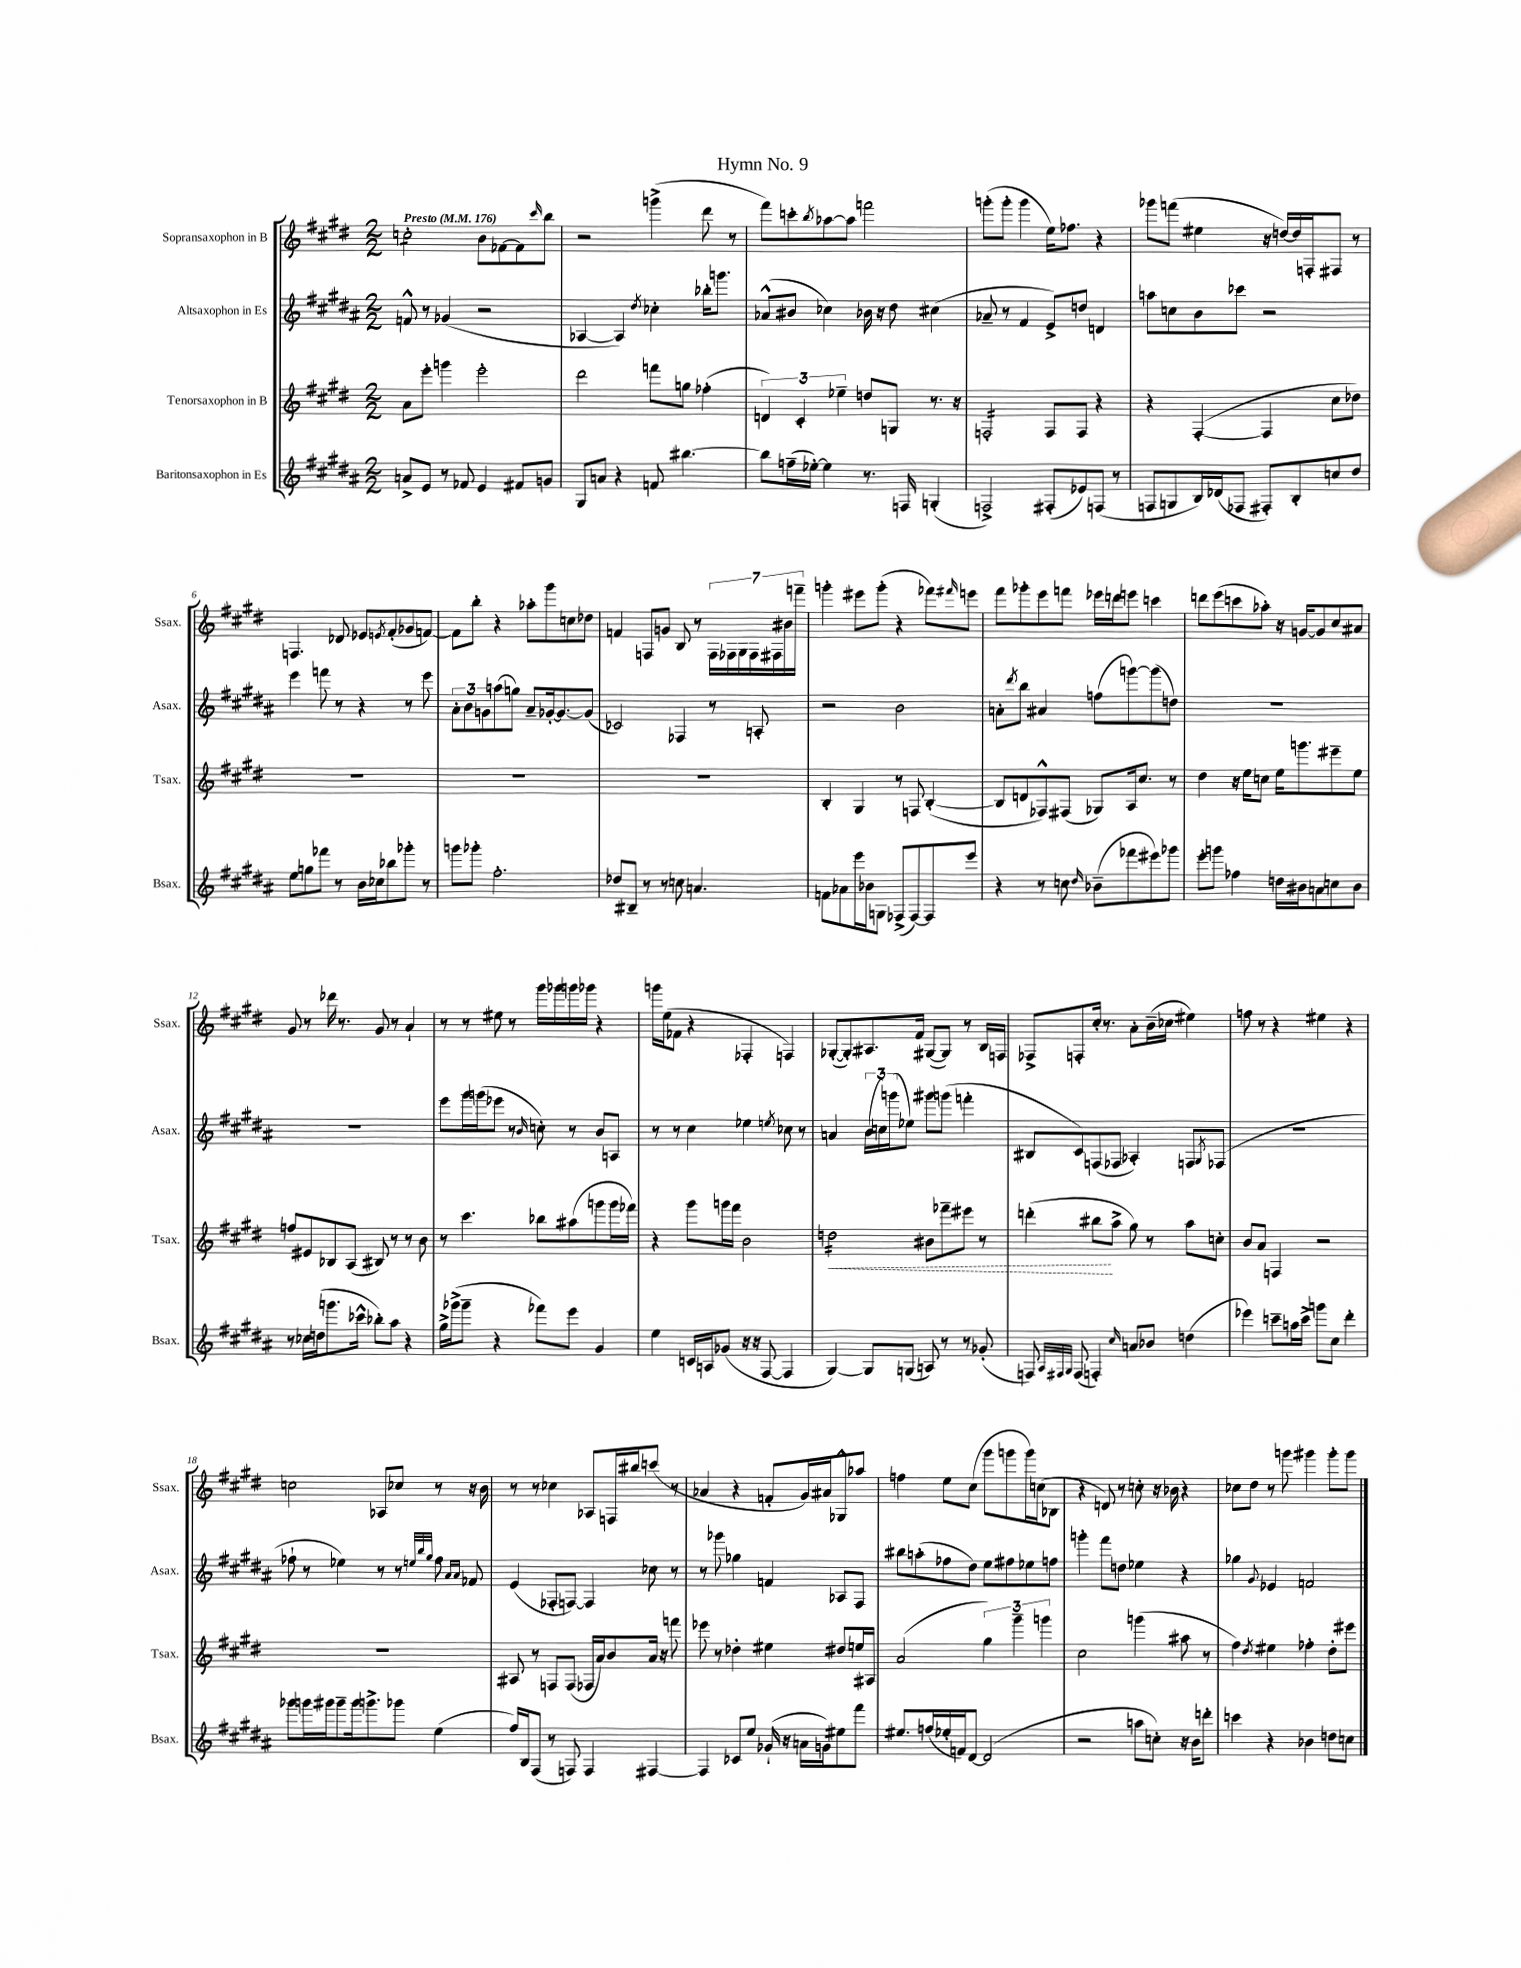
\header { title = "Hymn No. 9" }
<<
\new StaffGroup <<
\new Staff = "s0" \with { instrumentName = "Sopransaxophon in B" shortInstrumentName = "Ssax." } {
    \clef treble \key e \major \numericTimeSignature \time 2/2 \tempo "Presto" 4 = 176
    c''2:8-. b'8 fes'8~ fes'8 \grace { cis'''16 } b''8 |
    r2 g'''4->( dis'''8 r8 |
    fis'''8) c'''8-. \acciaccatura { b''8 } aes''8~ aes''8 f'''2 |
    g'''8-.( g'''8-. g'''4 e''16) fes''8. r4 |
    ges'''8 f'''8( eis''4 r16 d''16~) d''16 f16-. fis8 r8 |
    f4. des'8 ees'8 \acciaccatura { e'8 } fis'8-.( ges'8 f'8~) |
    f'8 b''8-. r4 aes''8-. gis'''8 c''8 des''8 |
    f'4 f8 g'8 b8 r8 \tuplet 7/4 { f16 fes16 gis16 fes16 fis16 bis'16 f'''16-- } |
    g'''4-. eis'''8 g'''8-.( r4 fes'''8) \grace { fis'''16 } e'''8 |
    fis'''8 ges'''8-. e'''8 f'''8 ees'''16 d'''16 e'''8 c'''4 |
    d'''8 e'''8( c'''8 aes''8-.) r16 g'16~ g'8 cis''8 ais'8 |
    gis'8 r8 des'''16 r8. gis'8 r8 a'4-! |
    r8 r8 eis''8 r8 gis'''16 ges'''16 g'''16 ges'''16 r4 |
    g'''16 e''16( fes'8 r4 fes4-. f4) |
    ges8~-.( ges8-.) ais8. fis'16 gis8~( gis8) r8 b16 f16 |
    fes8-> f8-. cis''16-. r8. a'8-. b'16--( ces''16 eis''4) |
    f''8 r8 r4 eis''4 r4 |
    c''2 aes8 ces''8 r8 r16 b'16 |
    r8 r8 ces''4 aes8 f16 bis''16 c'''8( r8 |
    aes'4 r4 f'8-. gis'16) ais'16 ges8-^ aes''8 |
    f''4 e''8 cis''8( gis'''8 g'''8 g'''16) c''16( bes8 |
    r4 d'8) r8 c''8-. r16 bes'16 r4 |
    ces''8 dis''8 r8 g'''8 gis'''4 gis'''8-. gis'''8 \bar "|." |
}
\new Staff = "s1" \with { instrumentName = "Altsaxophon in Es" shortInstrumentName = "Asax." } {
    \clef treble \key b \major \numericTimeSignature \time 2/2
    f'8-^ r8 ges'4( r2 |
    aes4~ aes4) \acciaccatura { dis''8 } ces''4-. bes''16-. g'''8. |
    aes'8-^( bis'8 ces''4) bes'16 r16 dis''8 cis''4( |
    aes'8-- r8 fis'4 e'8->) d''8 d'4 |
    a''8 c''8 b'8 ces'''8 r2 |
    e'''4 f'''8 r8 r4 r8 e'''8 |
    \tuplet 3/2 { ais'8-. b'8 g'8 } a''8( g''8) ais'8-- ges'16~-. ges'8.~ ges'8( |
    ces'2) fes4 r8 a8-. |
    r2 b'2 |
    a'8-. \acciaccatura { dis'''8 } b''8 ais'4 f''8( g'''8~) g'''8( d''8) |
    R1 |
    R1 |
    e'''8 gis'''16 g'''16( ees'''8 r8 \grace { b'16 } c''8-.) r8 b'8 a8 |
    r8 r8 cis''4 ees''4 \acciaccatura { e''8 } ces''8 r8 |
    a'4 \tuplet 3/2 { b'16( c''16) g'''16( } ees''8) gis'''8 g'''8( f'''4-. |
    bis8 cis'8) f8( fes8 aes4-.) f8 \acciaccatura { gis8 } fes8( |
    R1 |
    fes''8-! r8 ees''4) r8 r8 \grace { e''32 b''32 gis''32 } fes''8 \grace { ais'16 ais'16 } fes'8 |
    e'4( fes8-. f8~) f4 ces''8 r8 |
    r8 ges'''8 ges''4 f'4 aes8 fis8 |
    bis''8 a''8-.( fes''8 dis''8) e''8 fis''8 ees''8 f''8 |
    g'''4-. fis'''8 d''8 ees''4 r4 |
    ges''4 \appoggiatura { gis'8 } ees'4 f'2 \bar "|." |
}
\new Staff = "s2" \with { instrumentName = "Tenorsaxophon in B" shortInstrumentName = "Tsax." } {
    \clef treble \key e \major \numericTimeSignature \time 2/2
    a'8 e'''8-. g'''4 e'''2-. |
    dis'''2 f'''8 g''8 fes''4-.( |
    \tuplet 3/2 { d'4) cis'4-. ees''4-- } d''8 g8 r8. r16 |
    f2:16-. f8 f8 r4 |
    r4 fis4~-.( fis4 cis''8 des''8) |
    R1 |
    R1 |
    R1 |
    b4-. gis4 r8 f8 b4~-.( |
    b8 d'8 fes8-^) fis8( ges8) a16 cis''8. r8 |
    dis''4 r16 e''16 c''8 e''16 g'''8. eis'''8-- e''8 |
    f''8 eis'8 bes8 a8( bis8) r8 r8 b'8 |
    r8 cis'''4. bes''8 ais''8( g'''8 g'''16 fes'''16) |
    r4 gis'''8 g'''16 fis'''16 b'2 |
    \once \override Hairpin.style = #'dashed-line d''2:16\< bis'8 fes'''8-- eis'''8 r8 |
    d'''4-.( bis''8\! a''8-> gis''8) r8 a''8 c''8-. |
    b'8 a'8 f4 r2 |
    R1 |
    ais8 r8 f8 f8( fes16 a'16) b'8 a'16 r16 f'''8 |
    ees'''8 r8 des''4-. eis''4 dis''8 e''16 ais16 |
    a'2( \tuplet 3/2 { gis''4) gis'''4-- g'''4 } |
    cis''2 g'''4( ais''8 r8 |
    fis''4) \acciaccatura { dis''8 } eis''4 fes''4-. dis''8-. eis'''8 \bar "|." |
}
\new Staff = "s3" \with { instrumentName = "Baritonsaxophon in Es" shortInstrumentName = "Bsax." } {
    \clef treble \key b \major \numericTimeSignature \time 2/2
    a'8-> e'8 r8 fes'8 e'4 fis'8 g'8 |
    gis8 a'8 r4 f'8 bis''4.~ |
    bis''8 f''16--( ees''16~-.) ees''4 r8. f16 g4-.( |
    f2->) fis8-.( ees'8) f8( r8 |
    f8 g8 b16) des'16( fes8 fis8-.) b8-. c''8 dis''8 |
    e''8 g''8 fes'''8 r8 b'16 ces''16 bes''8 ges'''8-. r8 |
    g'''8 ges'''8-. fis''2.-. |
    des''8 bis8-- r8 r8 c''8 a'4. |
    f'8 aes'8 e'''16 bes'16 g8 fes8->( fes8~) fes8 e'''8 |
    r4 r8 c''8 \grace { dis''16 } bes'8--( fes'''8 eis'''8) ges'''8 |
    e'''8-. g'''8 fes''4 d''16 bis'16 a'8 c''8 bis'8 |
    r8 ces''16 d''16( g'''8. ces'''16-^ bes''8-.) ais''8 r4 |
    gis''16-> ges'''16->( ges'''8-- r4 fes'''8) e'''8 gis'4 |
    e''4 c'16 a16 ges'8( r16 r16 fis8~ fis4 |
    gis4~) gis8 g8( a8) r8 r8 ges'8-.( |
    f8) \grace { ais32 fis32 gis32 } fis8( f4-.) \grace { cis''16 } a'8 bes'8 d''4( |
    ees'''4) c'''8-- a''16 c'''16-> g'''8 cis''8 dis'''4-. |
    ges'''8 g'''16 gis'''16 gis'''8-- gis'''16 g'''8.-> ges'''8 e''4( |
    fis''16) b16 fis8( r8 f8) f4 fis4~ |
    fis4 ces'8 e''8 ges'16-!( r16 a'16 g'16) eis''8 fis'''8 |
    eis''8. f''16( ees''16-. f'16) dis'8~ dis'2( |
    r2 a''8 c''8-.) r16 b'16 d'''8-. |
    c'''4 r4 bes'4 d''8 c''8 \bar "|." |
}
>>
>>
